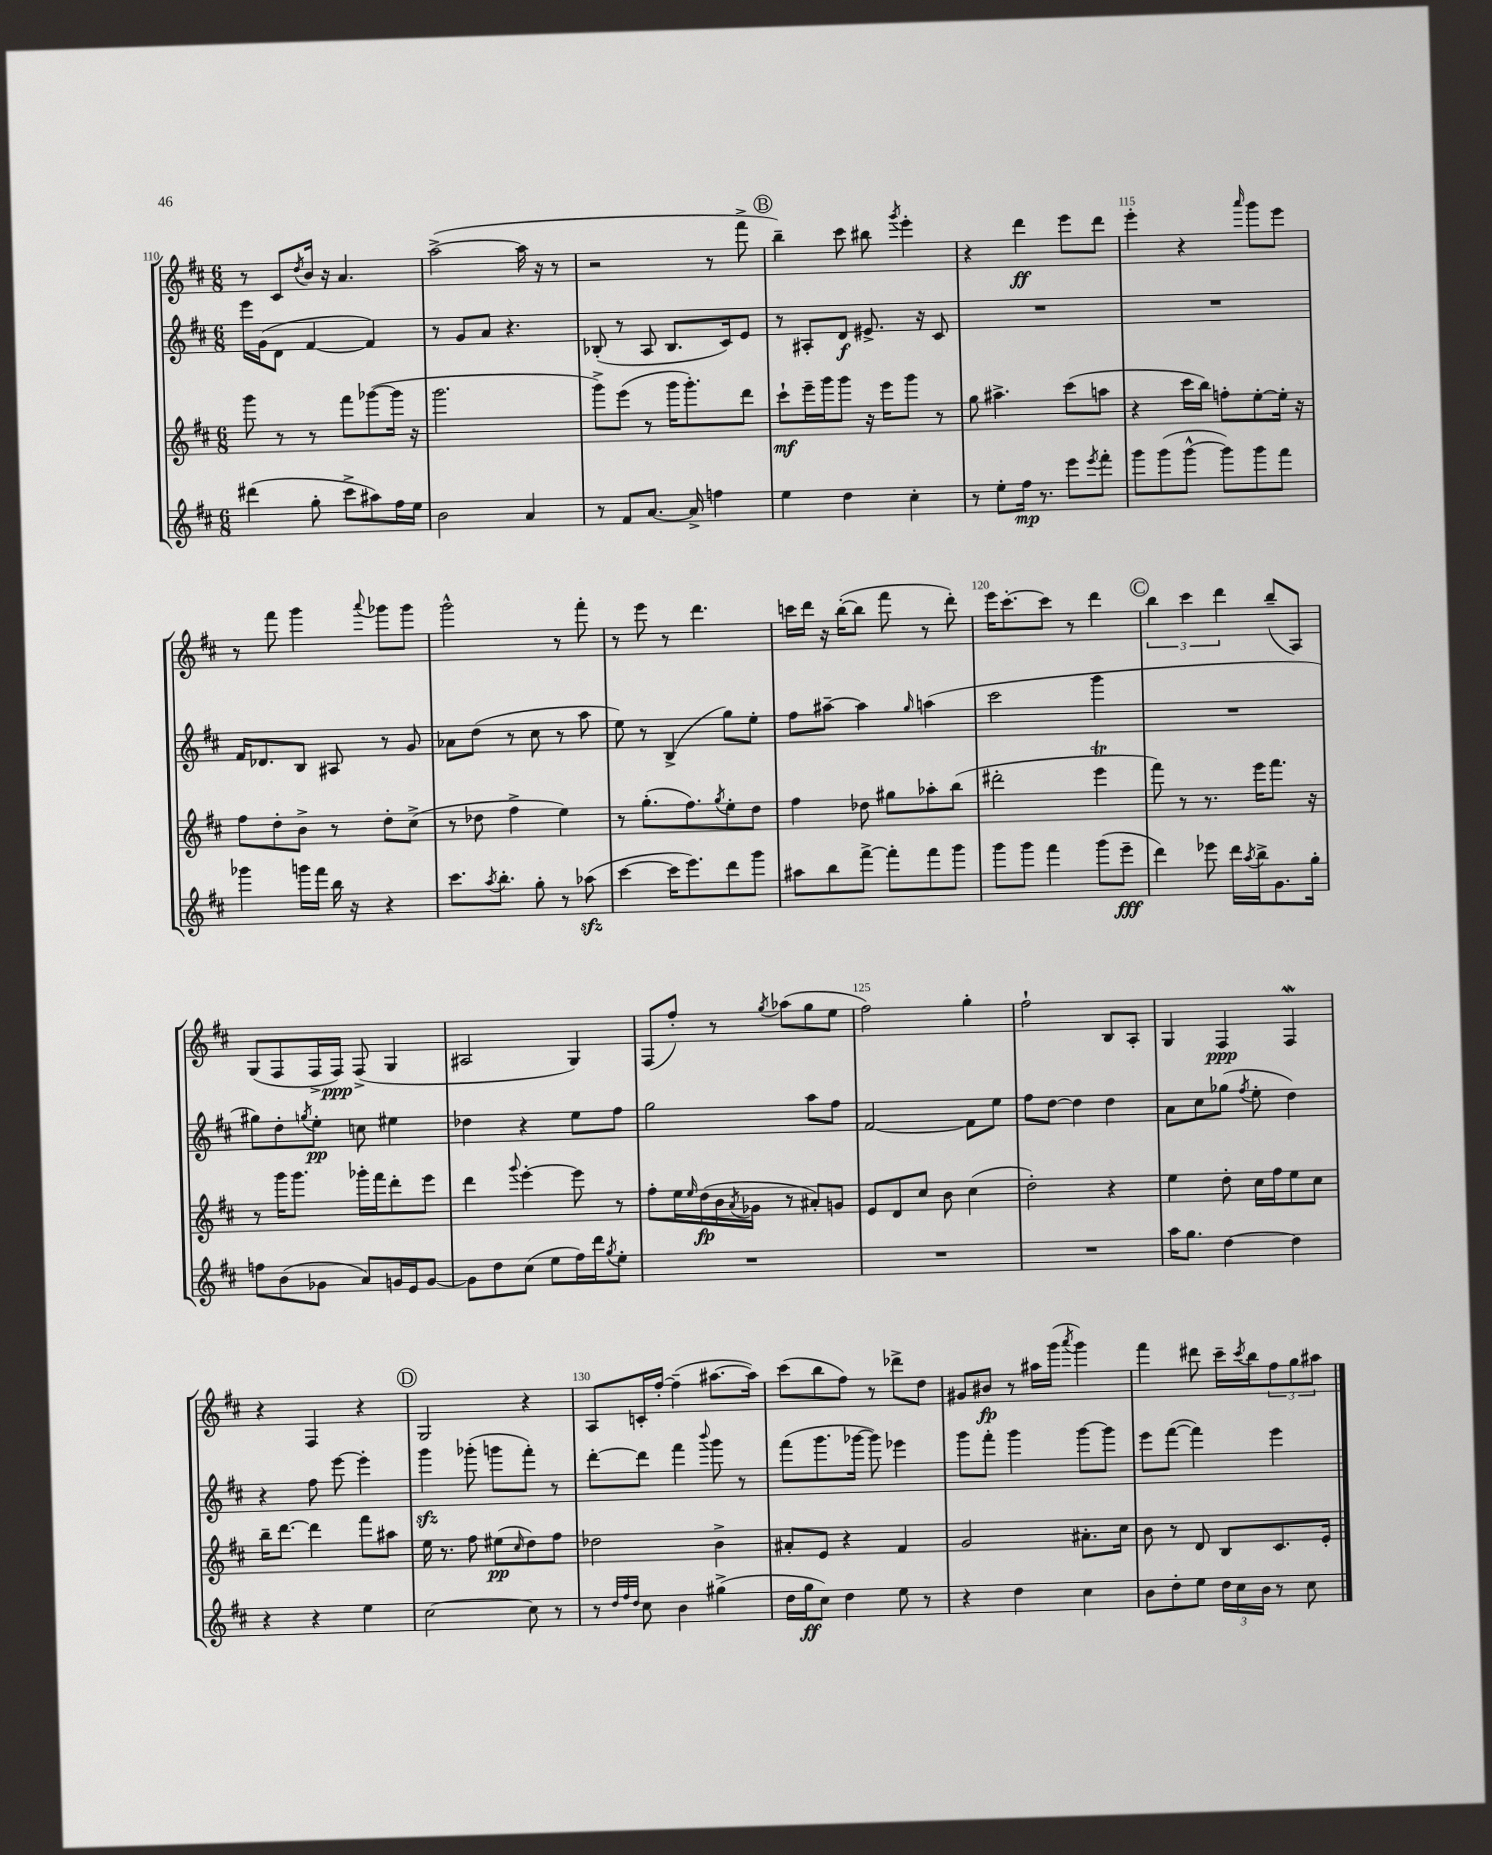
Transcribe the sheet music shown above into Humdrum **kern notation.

**kern	**kern	**kern	**kern
*staff4	*staff3	*staff2	*staff1
*clefG2	*clefG2	*clefG2	*clefG2
*k[f#c#]	*k[f#c#]	*k[f#c#]	*k[f#c#]
*M6/8	*M6/8	*M6/8	*M6/8
(4ddd#	8ggg	16eee	8r
.	.	(16g	.
.	8r	8d	8c#
.	.	.	8qdd
8gg'	8r	[4f#	16b
.	.	.	16r
8ccc#^	8fff#	.	4.a
8aa#)	([8ggg-	4f#])	.
16ff#	16ggg-]	.	.
16ee	16r	.	.
=	=	=	=
2b	2.ggg	8r	([2aa^
.	.	8g	.
.	.	8a	.
.	.	4.r	.
4a	.	.	16aa]
.	.	.	16r
.	.	.	8r
=	=	=	=
8r	8ggg^)	(8B-'	2r
8f#	(8eee	8r	.
[8.a	8r	8A	.
.	16ggg	8.B-	.
16a^]	8.ggg')	.	.
4ff	.	.	8r
.	.	16c#)	.
.	8ddd	8e	8fff#^
=	=	=	=
4ee	8ccc#`	8r	4bb~)
.	16eee~	8A#'	.
.	16ggg	.	.
4dd	8ggg	8d	8ccc#
.	16r	8.e#^	8bb#
.	16eee	.	.
.	.	.	8qggg
4cc#'	8ggg	.	4eee'
.	.	16r	.
.	8r	8c#	.
=	=	=	=
8r	8gg	2.r	4r
8ee'	4.aa#^	.	.
16ff#	.	.	4ddd
8.r	.	.	.
8eee	(8ccc#	.	8eee
8qeee	.	.	.
8fff#'	8aa	.	8ddd
=	=	=	=
8ggg	4r	2.r	4eee'
(8ggg	.	.	.
[8ggg^^	16ccc#	.	4r
.	16bb)	.	.
8ggg])	8ff'	.	.
.	.	.	16qqaaa
8ggg	[8ee'	.	8ggg
8fff#	16ee']	.	8eee
.	16r	.	.
=	=	=	=
4ggg-	8ff#	16f#	8r
.	.	8.d-	.
.	8dd'	.	8fff#
16ggg	8b^	8B	4ggg
16fff#	.	.	.
16bb	8r	8A#	.
16r	.	.	.
.	.	.	8qqaaa
4r	8dd'	8r	8ggg-
.	(8cc#^	8g	8ggg-
=	=	=	=
8.ccc#	8r	8a-	2ggg^^
.	8dd-	(8dd	.
8qaa	.	.	.
8.bb'	.	.	.
.	4ff#^	8r	.
8gg'	.	8cc#	.
8r	4ee)	8r	8r
(8aa-	.	8aa	8fff#'
=	=	=	=
[4ccc#	8r	8ee)	8r
.	(8.gg'	8r	8eee
16ccc#]	.	(4B^	8r
8.eee)	8.ff#)	.	.
.	.	.	4.ddd
.	8qgg	.	.
8ddd	8ee'	8gg)	.
8ggg	8dd	8ee'	.
=	=	=	=
8aa#	4ff#	8ff#	16ccc
.	.	.	16ddd
8bb	.	[8aa#~	16r
.	.	.	([16bb'
[8fff#^	8dd-	4aa#]	8bb]
8fff#']	8gg#	.	8fff#
.	.	16qqgg	.
8fff#	8aa-'	(4aa	8r
8ggg	(8bb	.	8ddd')
=	=	=	=
8ggg	2ddd#'	2ccc#	16eee
.	.	.	[8.ccc#'
8ggg	.	.	.
4fff#	.	.	8ccc#]
.	.	.	8r
(8ggg	4eee	4ggg	4ddd
8eee~	.	.	.
=	=	=	=
4ddd)	8fff#)	2.r	6bb
.	8r	.	.
.	.	.	6ccc#
8eee-	8.r	.	.
.	.	.	6ddd
16ddd	.	.	.
8qaa	.	.	.
16bb^	16eee	.	.
8.g	8.fff#	.	(8bb~
.	.	.	8A)
16gg'	16r	.	.
=	=	=	=
8ff	8r	8gg#)	(8G
(8b	16ggg	8dd'	8F#
.	8.ggg	.	.
.	.	8qgg	.
8g-	.	8ee'	16F#^
.	.	.	16F#)
8a)	16ggg-'	8cc	(8F#^
.	16fff#	.	.
16g	8ddd'	4ee#	4G
16e	.	.	.
[8g	8eee	.	.
=	=	=	=
8g]	4ddd	4dd-	2A#
8dd	.	.	.
.	8qqggg	.	.
(8cc#	[4eee'	4r	.
8ee	.	.	.
16ff#)	8eee]	8ee	4G)
16ddd	.	.	.
8qgg	.	.	.
8ee'	8r	8ff#	.
=	=	=	=
2.r	8ff#'	2gg	(8F#
.	16ee	.	8ff#')
.	16qqee	.	.
.	(16dd	.	.
.	16b	.	8r
.	8qa	.	.
.	16g-	.	.
.	.	.	8qgg
.	8r	.	(8aa-
.	8a#')	8aa	8gg
.	8g	8ff#	8ee
=	=	=	=
2.r	8e	[2f#	2ff#)
.	8d	.	.
.	8cc#	.	.
.	8b	.	.
.	(4cc#	8f#]	4gg'
.	.	8ee	.
=	=	=	=
2.r	2dd')	8ff#	2ff#`
.	.	[8dd	.
.	.	4dd]	.
.	4r	4dd	8B
.	.	.	8A'
=	=	=	=
16aa	4ee	8a	4G
8.gg	.	.	.
.	.	8cc#	.
[4dd	8dd'	(8gg-	4F#
.	.	8qff#	.
.	16cc#	8ee'	.
.	16ff#	.	.
4dd]	8ee	4dd)	4F#
.	8cc#	.	.
=	=	=	=
4r	16bb~	4r	4r
.	[8.ddd	.	.
4r	4ddd]	8ff#	4F#
.	.	[8eee	.
4ee	8fff#	4eee']	4r
.	8aa#	.	.
=	=	=	=
[2cc#	16ee	4ggg	2G
.	8.r	.	.
.	8ff#	(8ggg-'	.
.	(8ee#	8ggg	.
.	16qqcc#	.	.
8cc#]	8dd)	8fff#')	4r
8r	8ff#	8r	.
=	=	=	=
8r	2dd-	[8ddd'	8A
32qqdd	.	.	.
32qqff#	.	.	.
32qqdd	.	.	.
8cc#	.	8ddd]	16c'
.	.	.	[16ff#'
4b	.	4fff#	(4ff#~]
.	.	8qqbbb	.
(4gg#^	4b^	8ggg	[8.aa#
.	.	8r	.
.	.	.	16aa#])
=	=	=	=
16dd	8a#'	(8fff#	(8ccc#
16gg	.	.	.
8cc#)	8e	8.ggg	8bb
4dd	4r	.	8ff#)
.	.	[16ggg-	.
.	.	8ggg-])	8r
8ee	4f#	4eee-	8ddd-^
8r	.	.	8dd
=	=	=	=
4r	2g	8ggg	8g#
.	.	8fff#'	8b#
4dd	.	4ggg	8r
.	.	.	16aa#
.	.	.	(16ggg
.	.	.	8qaaa
4cc#	8.a#'	[8ggg	4ggg)
.	.	8ggg]	.
.	16cc#	.	.
=	=	=	=
8b	8b	8eee	4fff#
8dd'	8r	([8fff#	.
8ee	8d	4fff#])	8ddd#
24dd	8B	.	16ccc#~
24cc#	.	.	.
.	.	.	8qccc#
.	.	.	16bb
24b	.	.	.
8r	8.c#	4eee	12ff#
.	.	.	12gg
8cc#	.	.	.
.	.	.	12aa#
.	16e'	.	.
==	==	==	==
*-	*-	*-	*-
